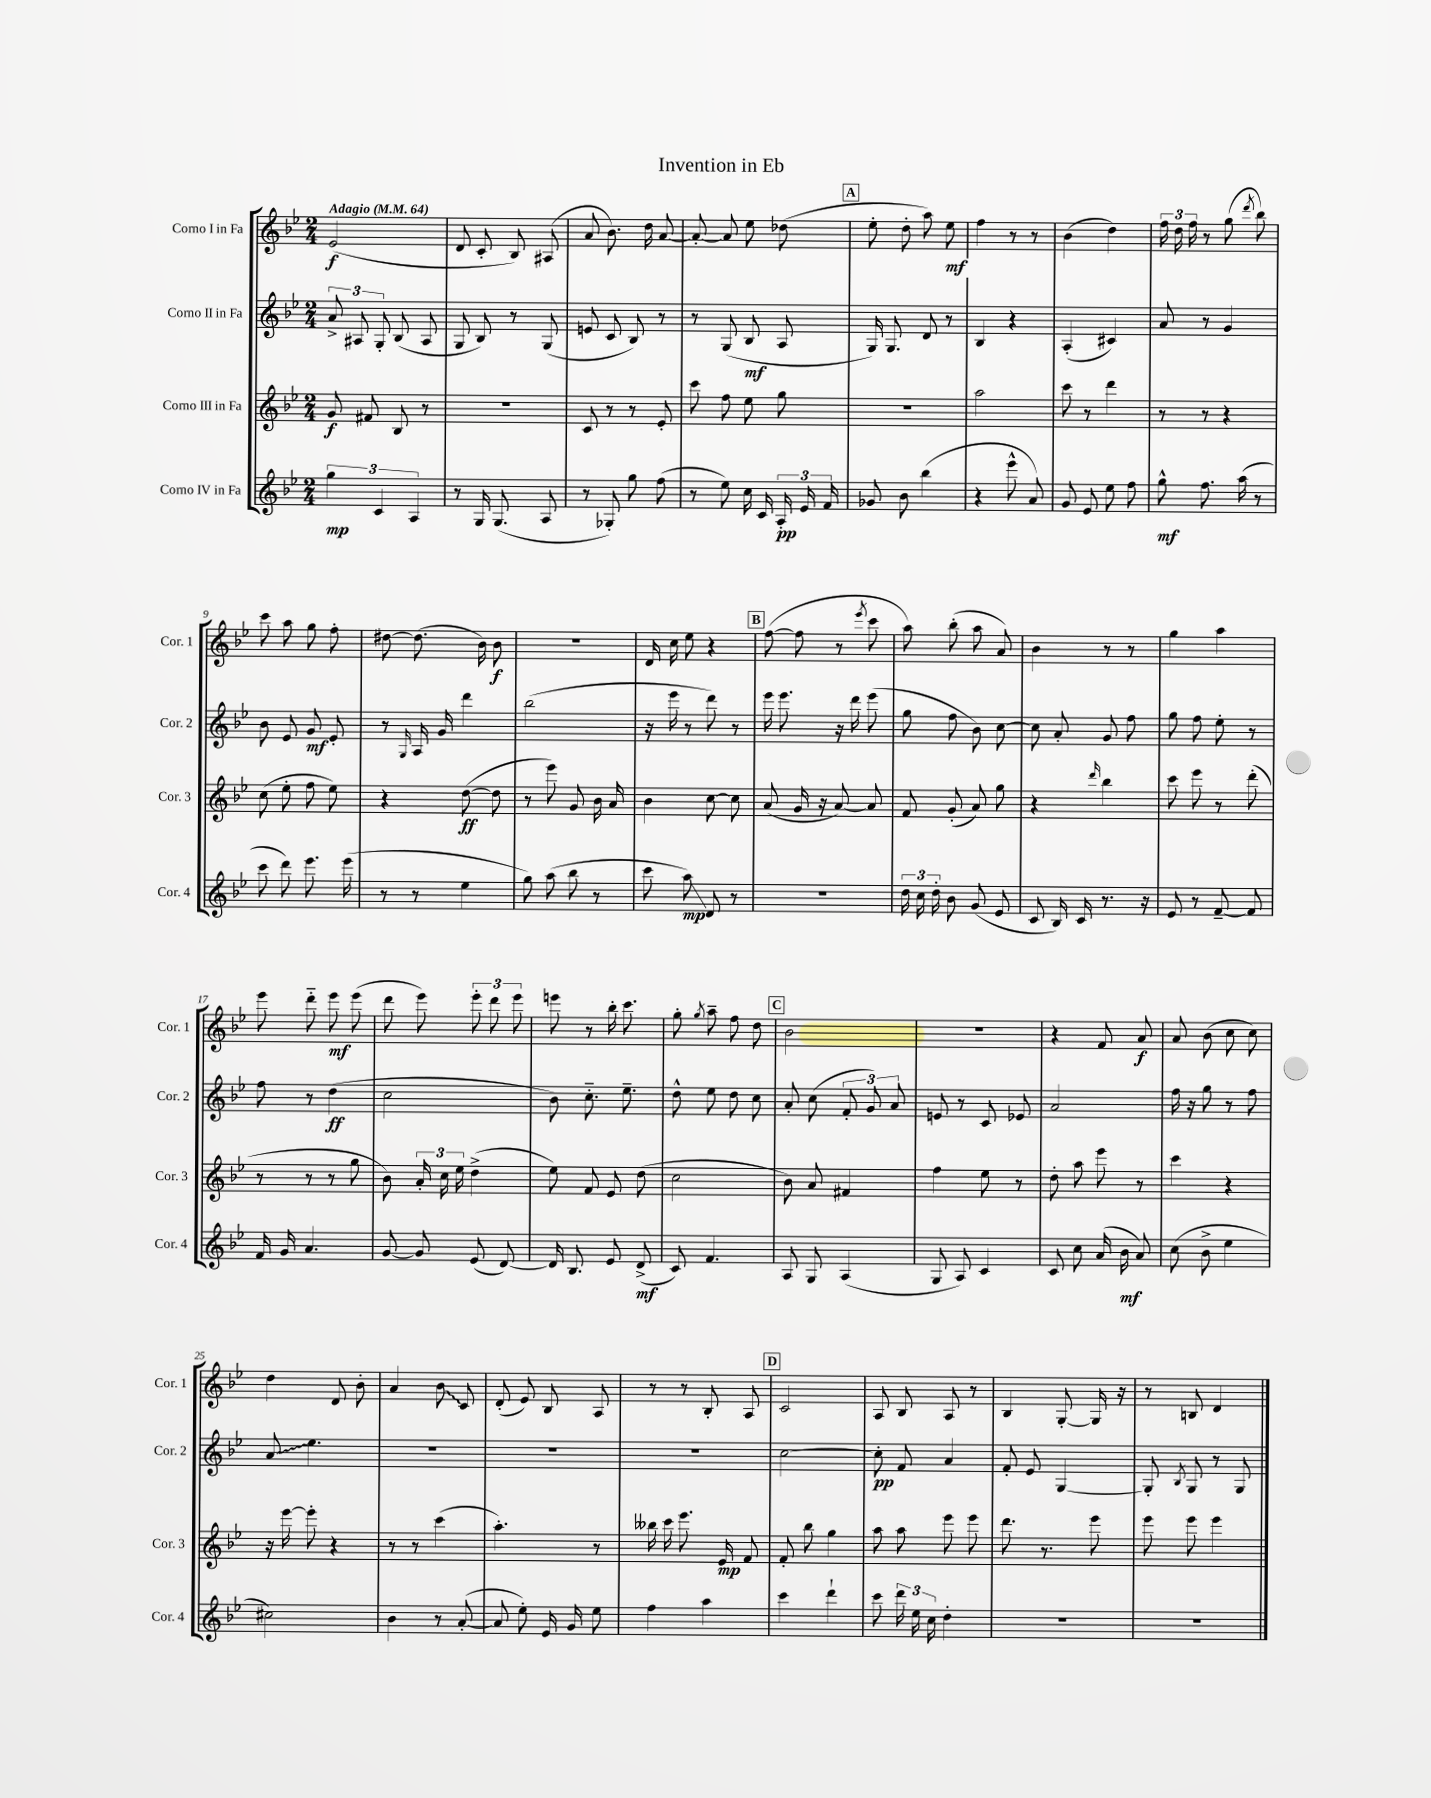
\header { title = "Invention in Eb" }
<<
\new StaffGroup <<
\new Staff = "s0" \with { instrumentName = "Corno I in Fa" shortInstrumentName = "Cor. 1" } {
    \clef treble \key bes \major \numericTimeSignature \time 2/4 \tempo "Adagio" 4 = 64
    \autoBeamOff ees'2\f( |
    d'8 c'8-. bes8) ais8( |
    a'8 bes'8.) d''16 a'8~ |
    a'8~-. a'8 ees''8 des''8( |
    \mark \markup { \box "A" } ees''8-. d''8-. a''8) ees''8\mf |
    f''4 r8 r8 |
    bes'4( d''4) |
    \tuplet 3/2 { f''16 d''16 f''16 } r8 g''8( \acciaccatura { d'''8 } bes''8) |
    c'''8 a''8 g''8 f''8-. |
    dis''8~ dis''8.( bes'16) bes'8\f |
    r2 |
    d'16 c''16 ees''8 r4 |
    \mark \markup { \box "B" } f''8~( f''8 r8 \acciaccatura { ees'''8 } c'''8 |
    a''8) bes''8-.( a''8 a'8) |
    bes'4 r8 r8 |
    g''4 a''4 |
    ees'''8 d'''8-_ ees'''8\mf ees'''8( |
    d'''8 ees'''8) \tuplet 3/2 { ees'''8-. d'''8 ees'''8 } |
    e'''8 r8 bes''16-. c'''8. |
    g''8-. \acciaccatura { g''8 } a''8-- f''8 d''8 |
    \mark \markup { \box "C" } bes'2 |
    R2 |
    r4 f'8 a'8\f |
    a'8 bes'8( c''8 c''8) |
    d''4 d'8 bes'8-. |
    a'4 \once \override Glissando.style = #'zigzag bes'8\glissando c'8 |
    d'8-.( ees'8) bes8 a8 |
    r8 r8 bes8-. a8 |
    \mark \markup { \box "D" } c'2 |
    a8 bes8 a8 r8 |
    bes4 g8~-. g16 r16 |
    r8 b8 d'4 \bar "|." |
}
\new Staff = "s1" \with { instrumentName = "Corno II in Fa" shortInstrumentName = "Cor. 2" } {
    \clef treble \key bes \major \numericTimeSignature \time 2/4
    \autoBeamOff \tuplet 3/2 { a'8-> ais8 g8-. } bes8( ais8 |
    g8 bes8) r8 g8( |
    e'8 c'8 bes8) r8 |
    r8 g8( bes8\mf a8 |
    \mark \markup { \box "A" } g16) g8. d'8 r8 |
    bes4 r4 |
    a4-.( cis'4) |
    a'8 r8 g'4 |
    bes'8 ees'8 g'8\mf ees'8-. |
    r8 \grace { g16 } a16 g'16 d'''4 |
    bes''2( |
    r16 ees'''16 r8 d'''8) r8 |
    \mark \markup { \box "B" } ees'''16 ees'''8. r16 d'''16 ees'''8( |
    g''8 f''8 bes'8) c''8~ |
    c''8 a'8-. g'8 f''8 |
    g''8 f''8 ees''8-. r8 |
    f''8 r8 d''4\ff( |
    c''2 |
    bes'8) c''8.-_ ees''8.-- |
    d''8-^ ees''8 d''8 c''8 |
    \mark \markup { \box "C" } a'8-. c''8( \tuplet 3/2 { f'8-. g'8) a'8 } |
    e'8 r8 c'8 ees'8 |
    a'2 |
    f''16 r16 g''8 r8 f''8 |
    \once \override Glissando.style = #'zigzag a'8\glissando ees''4. |
    R2 |
    R2 |
    R2 |
    \mark \markup { \box "D" } c''2~ |
    c''8-.\pp f'8 a'4 |
    f'8-. ees'8 g4~ |
    g8-. \acciaccatura { bes8 } g8 r8 g8 \bar "|." |
}
\new Staff = "s2" \with { instrumentName = "Corno III in Fa" shortInstrumentName = "Cor. 3" } {
    \clef treble \key bes \major \numericTimeSignature \time 2/4
    \autoBeamOff g'8\f fis'8 bes8 r8 |
    R2 |
    c'8 r8 r8 ees'8-. |
    c'''8 f''8 ees''8 g''8 |
    \mark \markup { \box "A" } R2 |
    a''2 |
    c'''8 r8 d'''4 |
    r8 r8 r4 |
    c''8( ees''8-. f''8 ees''8) |
    r4 d''8~\ff( d''8 |
    r8 ees'''8) g'8 bes'16 a'16 |
    bes'4 c''8~ c''8 |
    \mark \markup { \box "B" } a'8( g'16 r16 a'8~) a'8 |
    f'8 g'8-.( a'8) g''8 |
    r4 \grace { d'''16 } bes''4 |
    c'''8 ees'''8 r8 d'''8-.( |
    r8 r8 r8 g''8 |
    bes'8) \tuplet 3/2 { a'16-. c''16 ees''16 } d''4->( |
    ees''8) f'8 ees'8 d''8( |
    c''2 |
    \mark \markup { \box "C" } bes'8) a'8 fis'4 |
    f''4 ees''8 r8 |
    d''8-. a''8 ees'''8 r8 |
    c'''4 r4 |
    r16 ees'''16~ ees'''8-. r4 |
    r8 r8 c'''4( |
    a''4.-.) r8 |
    beses''16 c'''16 ees'''8. ees'16\mp f'8 |
    \mark \markup { \box "D" } f'8-. bes''8 g''4 |
    a''8 a''8 ees'''8 ees'''8 |
    d'''8. r8. ees'''8 |
    ees'''8 ees'''8 ees'''4 \bar "|." |
}
\new Staff = "s3" \with { instrumentName = "Corno IV in Fa" shortInstrumentName = "Cor. 4" } {
    \clef treble \key bes \major \numericTimeSignature \time 2/4
    \autoBeamOff \tuplet 3/2 { g''4\mp c'4 a4 } |
    r8 g16 g8.( a8 |
    r8 ges8-.) g''8 f''8( |
    r8 ees''8) c''16 c'16 \tuplet 3/2 { a16-.\pp ees'16 f'16 } |
    \mark \markup { \box "A" } ges'8 bes'8 bes''4( |
    r4 ees'''8-^ a'8) |
    g'8 ees'8 ees''8 f''8 |
    g''8-^\mf f''8. a''16( r8 |
    c'''8 d'''8) ees'''8. ees'''16( |
    r8 r8 ees''4 |
    g''8) a''8( bes''8 r8 |
    c'''8 a''8\glissando\mp) d'8 r8 |
    \mark \markup { \box "B" } R2 |
    \tuplet 3/2 { d''16 c''16 d''16-. } bes'8 g'8( ees'8 |
    c'8 bes16) c'16 r8. r16 |
    ees'8 r8 f'8~-- f'8 |
    f'16 g'16 a'4. |
    g'8~ g'8 ees'8( d'8~) |
    d'16 bes8. ees'8 d'8->\mf( |
    c'8) f'4. |
    \mark \markup { \box "C" } a8 g8 a4( |
    g8 a8) c'4 |
    c'8 c''8 a'16( bes'16\mf a'8) |
    c''8( bes'8-> ees''4 |
    cis''2) |
    bes'4 r8 a'8~-.( |
    a'8 ees''8-.) ees'16 g'16 ees''8 |
    f''4 a''4 |
    \mark \markup { \box "D" } c'''4 d'''4-! |
    c'''8 \tuplet 3/2 { d'''16 ees''16 c''16 } d''4-. |
    R2 |
    R2 \bar "|." |
}
>>
>>
